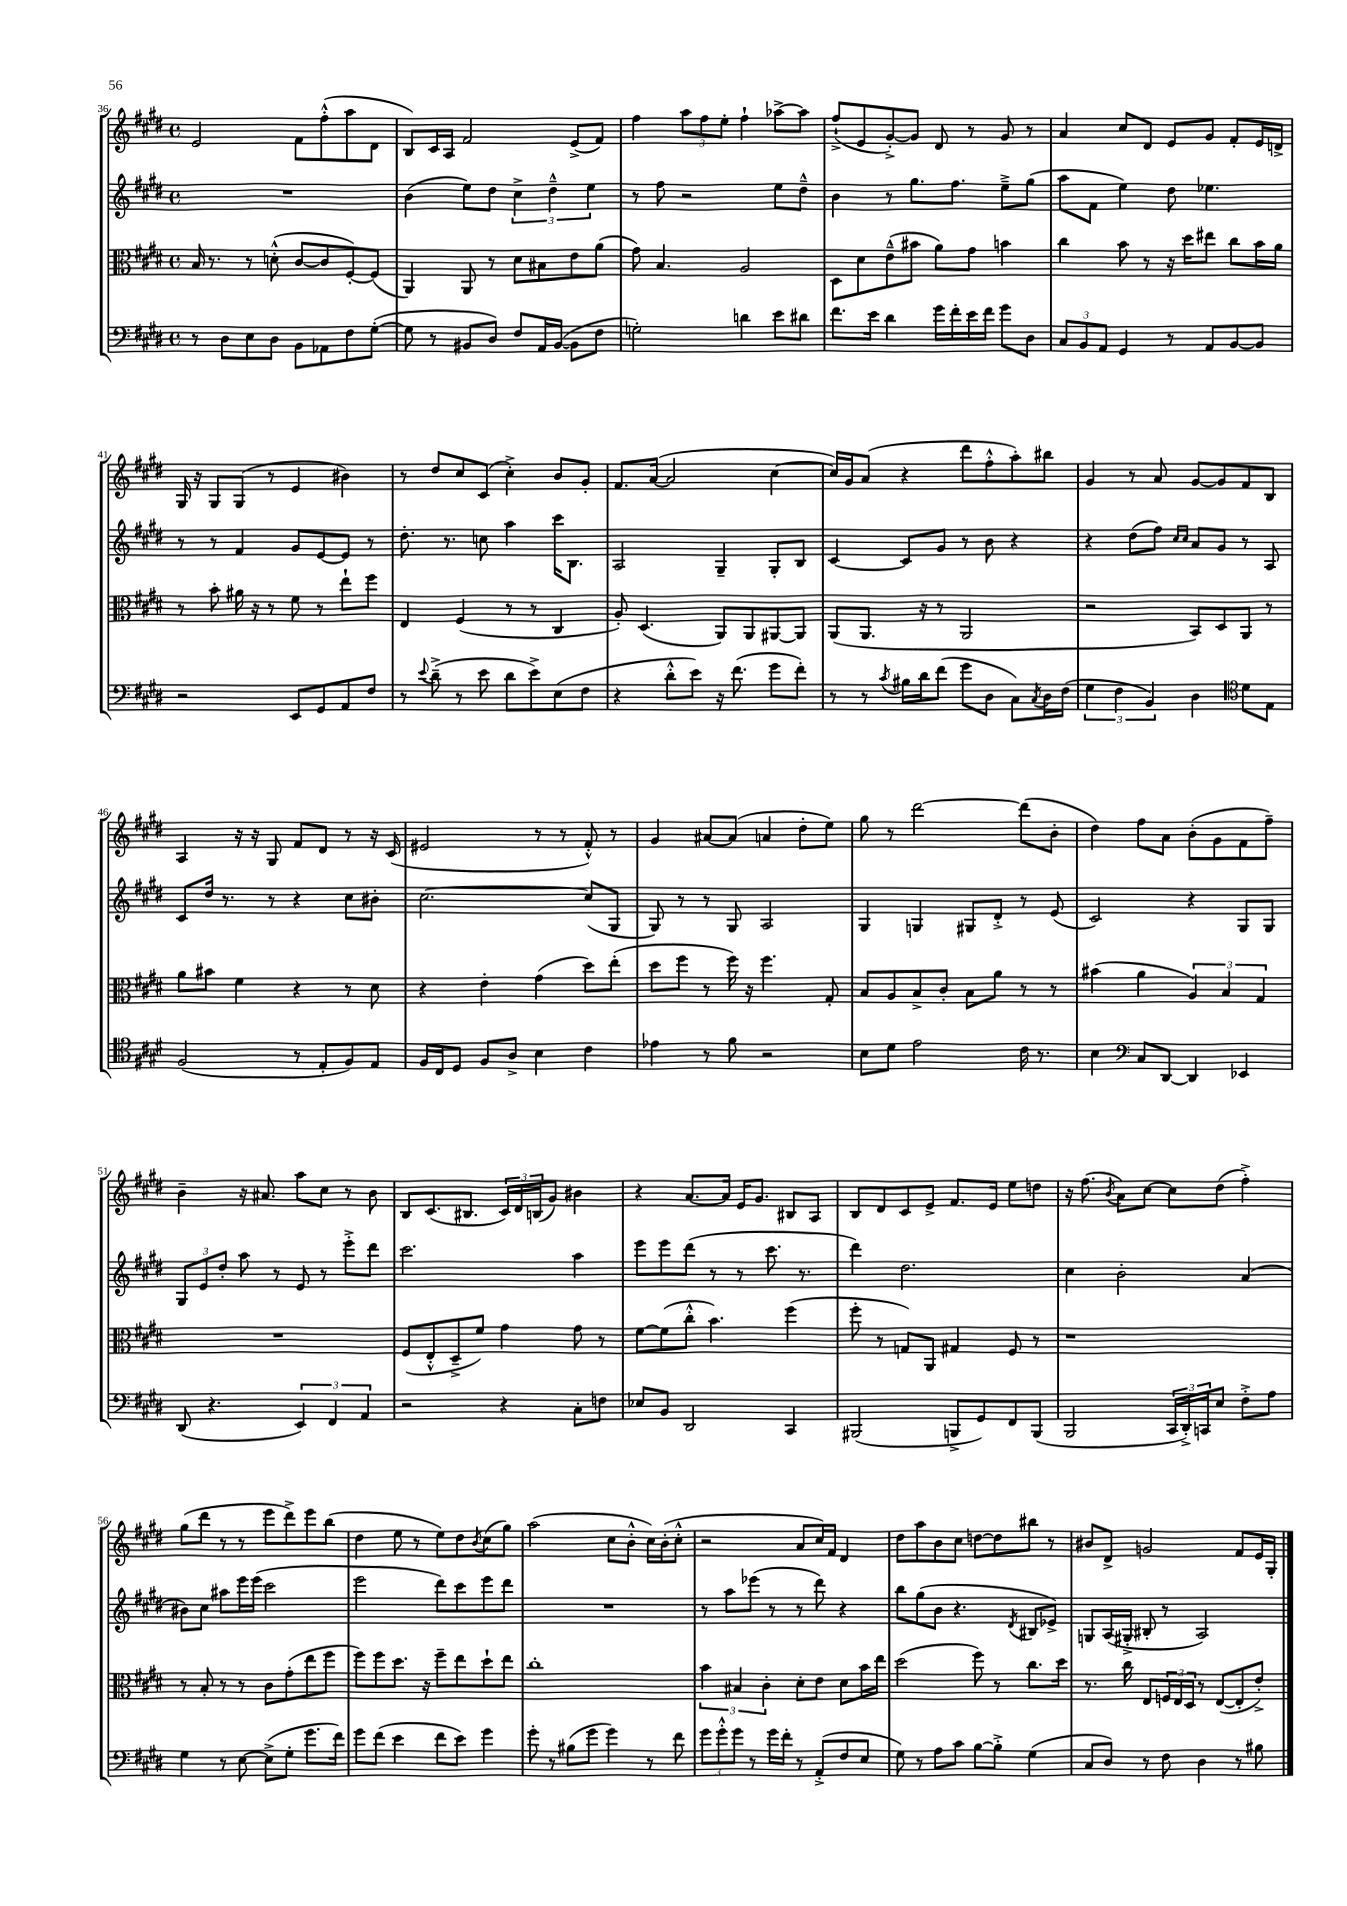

**kern	**kern	**kern	**kern
*part4	*part3	*part2	*part1
*staff4	*staff3	*staff2	*staff1
*clefF4	*clefC3	*clefG2	*clefG2
*k[f#c#g#d#]	*k[f#c#g#d#]	*k[f#c#g#d#]	*k[f#c#g#d#]
*M4/4	*M4/4	*M4/4	*M4/4
*met(c)	*met(c)	*met(c)	*met(c)
=36	=36	=36	=36
8r	16B/	1r	2e/
.	8.r	.	.
8D#\L	.	.	.
8E\	8r	.	.
8D#\J	(8dn'^^\	.	.
8BB\L	[8c#/L	.	8f#\L
8AA-X\	8c#/]	.	(8ff#'^^\
8F#\	[8F#'/)	.	8aa\
([8G#'\J	(8F#/J]	.	8d#\J
=37	=37	=37	=37
8G#\]	4AA/)	(4b\	8B/L)
8r	.	.	16c#/L
.	.	.	16A/JJ
8BB#X/L	8AA/	8ee\L)	2f#/
8D#/J)	8r	8dd#\J	.
8F#/L	8d#\L	6cc#^\	.
16AA/L	8B#X\	.	.
.	.	6dd#~^^\	.
([16BB#/JJ	.	.	.
8BB#\L]	8e\	.	(8e^/L
.	.	6ee\	.
8F#\J	(8a\J	.	8f#/J)
=38	=38	=38	=38
2Gn'\)	8g#\)	8r	4ff#\
.	4.B/	8ff#\	.
.	.	2r	12aa\L
.	.	.	12ff#\
.	.	.	12ee'\J
4dn\	2A/	.	4ff#`\
8e\L	.	8ee\L	[8aa-X^\L
8d#X\J	.	8dd#~^^\J	8aa-\J]
=39	=39	=39	=39
8.f#\L	8D#\L	4b\	(8ff#`^/L
.	8d#\	.	8e/
16e\Jk	.	.	.
4d#\	(8e~^^\	8r	[8g#'^/)
.	8b#X\J	8.gg#\L	8g#/J]
16g#\LL	8a\L)	.	8d#/
16f#'\	.	8.ff#\J	.
16e\	8g#\J	.	8r
16f#\JJ	.	.	.
8g#\L	4bn\	8ee~^\L	8g#/
8D#\J	.	(8gg#\J	8r
=40	=40	=40	=40
12C#/L	4cc#\	8aa\L	4a/
12BB/	.	.	.
.	.	8f#\J	.
12AA/J	.	.	.
4GG#/	8b\	4ee\)	8cc#/L
.	8r	.	8d#/J
8r	16r	8dd#\	8e/L
.	16dd#\KL	.	.
8AA/L	8ee#X\J	4.ee-X\	8g#/J
[8BB/	8cc#\L	.	8f#'/L
8BB/J]	16b\L	.	16e/L
.	16a\JJ	.	16dn^/JJ
!!LO:LB:g=z
=41	=41	=41	=41
2r	8r	8r	16G#/
.	.	.	16r
.	8b'\	8r	8G#/L
.	16a#X\	4f#/	(8G#/J
.	16r	.	.
.	8r	.	8r
8EE/L	8f#\	8g#/L	4e/
8GG#/	8r	[8e/	.
8AA/	8ee`\L	8e/J]	4b#X\)
8F#/J	8ff#\J	8r	.
=42	=42	=42	=42
8r	4E/	8.dd#'\	8r
8qqe/	.	.	.
(8d#~^\	.	.	8dd#/L
.	.	8.r	.
8r	(4F#/	.	8cc#/
8e\	.	8ccn\	(8c#/J
8d#\L	8r	4aa\	4cc#'^\)
8e^\)	8r	.	.
(8E\	4C#/	16ccc#\KL	8b/L
.	.	8.B\J	.
8F#\J	.	.	8g#'/J
=43	=43	=43	=43
4r	8A'/)	2A/	8.f#/L
.	(4.D#/	.	.
.	.	.	([16a/Jk
8d#'^^\L	.	.	2a/]
8e\J)	.	.	.
16r	8AA/L)	4G#~/	.
(8.f#\	.	.	.
.	8AA/	.	.
8g#\L	[8AA#X/	8G#'/L	[4cc#\
8f#'\J)	8AA#/J]	8B/J	.
=44	=44	=44	=44
8r	(8AA/L	[4c#/	16cc#/LL])
.	.	.	16g#/J
8r	8.AA/J	.	(8a/J
8qc#/	.	.	.
16B#X\LL	.	8c#/L]	4r
16d#\J	16r	.	.
(8f#\J	8r	8g#/J	.
8g#\L	2AA/	8r	8ddd#\L
8D#\J	.	8b\	8ff#'^^\
8C#\L)	.	4r	8aa'\)
8qC#/	.	.	.
16D#\L	.	.	8bb#X\J
(16F#\JJ	.	.	.
=45	=45	=45	=45
6G#\	2r	4r	4g#/
6F#\	.	.	.
.	.	(8dd#\L	8r
6BB/)	.	.	.
.	.	8ff#\J)	8a/
.	.	16qqcc#/LL	.
.	.	16qqcc#/JJ	.
4D#\	8BB/L)	8a/L	[8g#/L
.	8D#/	8g#/J	8g#/]
*clefC4	*	*	*
8d#\L	8AA/J	8r	8f#/
8E\J	8r	8A/	8B/J
!!LO:LB:g=z
=46	=46	=46	=46
(2F#/	8a\L	8c#/L	4A/
.	8b#X\J	16dd#/Jk	.
.	.	8.r	.
.	4f#\	.	16r
.	.	.	16r
.	.	8r	8G#/
8r	4r	4r	8f#/L
8E'/L	.	.	8d#/J
8F#/)	8r	8cc#\L	8r
8E/J	8d#\	8b#X'\J	16r
.	.	.	(16c#/
=47	=47	=47	=47
16F#/LL	4r	[2.cc#\	2e#X/
16C#/J	.	.	.
8D#/J	.	.	.
8F#/L	4e'\	.	.
8A^/J	.	.	.
4B\	(4g#\	.	8r
.	.	.	8r
4c#\	8dd#\L)	(8cc#/L]	8f#'^^/)
.	(8ee'\J	8G#/J	8r
=48	=48	=48	=48
4e-X\	8dd#\L	8G#/)	4g#/
.	8ff#\J	8r	.
8r	8r	8r	[8a#X/L
8f#\	16ff#\)	8G#/	(8a#/J]
.	16r	.	.
2r	4.ff#\	2A/	4an/
.	.	.	8dd#'\L
.	8G#'/	.	8ee\J)
=49	=49	=49	=49
8B\L	8B/L	4G#/	8gg#\
8d#\J	8A/	.	8r
2e\	8B^/	4Gn/	[2ddd#\
.	8c#'/J	.	.
.	8B\L	8G#X/L	.
.	8a\J	8d#'^/J	.
16c#\	8r	8r	(8ddd#\L]
8.r	.	.	.
.	8r	(8e/	8b'\J
=50	=50	=50	=50
4B\	(4b#X\	2c#/)	4dd#\)
*clefF4	*	*	*
8C#/L	4a\	.	8ff#\L
[8DD#/J	.	.	8a\J
4DD#/]	6A/)	4r	(8b'\L
.	.	.	8g#\
.	6B/	.	.
4EE-X/	.	8G#/L	8f#\
.	6G#/	.	.
.	.	8G#/J	8ff#~\J)
!!LO:LB:g=z
=51	=51	=51	=51
(8DD#/	1r	12G#/L	4b~\
.	.	12e/	.
4.r	.	.	.
.	.	12dd#'/J	.
.	.	8aa\	16r
.	.	.	8.a#X/
.	.	8r	.
6EE/)	.	8e/	8aa\L
.	.	8r	8cc#\J
6FF#/	.	.	.
.	.	8eee'^\L	8r
6AA/	.	.	.
.	.	8ddd#\J	8b\
=52	=52	=52	=52
2r	(8F#/L	2.ccc#\	8B/L
.	8E'^^/	.	(8.c#/
.	8D#~^/	.	.
.	.	.	8.B#X/J
.	8f#/J)	.	.
4r	4g#\	.	24c#/LL)
.	.	.	24d#/
.	.	.	(24Bn/J
.	.	.	8g#/J)
8C#'\L	8g#\	4aa\	4b#X\
8Fn\J	8r	.	.
=53	=53	=53	=53
8E-X/L	[8f#\L	8eee\L	4r
8BB/J	(8f#\]	8eee\	.
2DD#/	8cc#'^^\J	(8ddd#\J	[8.a/L
.	4.b\)	8r	.
.	.	.	16a/Jk]
.	.	8r	16e/KL
.	.	.	8.g#/J
.	.	8.ccc#\	.
4CC#/	(4ff#\	.	8B#X/L
.	.	8.r	.
.	.	.	8A/J
=54	=54	=54	=54
(2BBB#X/	8ff#'\	4ddd#\)	8B/L
.	8r	.	8d#/
.	8Gn/L)	2.dd#\	8c#/
.	8AA/J	.	8e^/J
8BBBn^/L	4G#X/	.	8.f#/L
8GG#/)	.	.	.
.	.	.	16e/Jk
8FF#/	8F#/	.	8ee\L
(8BBB/J	8r	.	8ddn\J
=55	=55	=55	=55
2BBB/	1r	4cc#\	16r
.	.	.	(8.ff#\
.	.	.	8qb/
.	.	2b'\	8a\L)
.	.	.	[8cc#\J
24CC#/LL	.	.	8cc#\L]
24DD#'^/)	.	.	.
24CCn/J	.	.	.
8E/J	.	.	(8dd#\J
8F#'^\L	.	(4a/	4ff#'^\)
8A\J	.	.	.
!!LO:LB:g=z
=56	=56	=56	=56
4G#\	8r	8b#X\L)	(8gg#\L
.	8B'/	8cc#\J	8ddd#\J
8r	8r	8aa#X\L	8r
[8E\	8r	16eee\L	8r
.	.	(16eee\JJ	.
(8E^\L]	8c#\L	2ccc#\	8eee\L
8G#'\J	(8g#'\	.	8ddd#^\)
8.g#\L	8ee\	.	8eee\
.	8ff#\J	.	(8bb\J
16f#\Jk)	.	.	.
=57	=57	=57	=57
8g#\L	8ff#\L)	2eee\	4dd#\
(8f#\J	8ff#\	.	.
4e\	8.dd#\J	.	8ee\
.	.	.	8r
.	16r	.	.
8f#\L	8ff#~\L	8ddd#\L)	8ee\L)
8e\J)	8ee\	8ccc#\	8dd#\
.	.	.	8qb/
4g#\	8dd#`\	8eee\	(8cc#\
.	8ee\J	8ddd#\J	8gg#\J)
=58	=58	=58	=58
8g#'\	1cc#'	1r	(2aa\
8r	.	.	.
(8B#X\L	.	.	.
8g#\J	.	.	.
4g#\)	.	.	8cc#\L
.	.	.	8b'^^\J
8r	.	.	16cc#\LL)
.	.	.	(16b'\J
8f#\	.	.	8cc#'^^\J
=59	=59	=59	=59
12g#\L	6b\	8r	2r
12g#'^^\	.	.	.
.	.	8aa\L	.
12g#\J	6B#X/	.	.
8r	.	(8eee-X\J	.
.	6c#'\	.	.
16g#\LL	.	8r	.
16f#'\JJ	.	.	.
8r	8d#'\L	8r	8a/L
(8AA'^/L	8e\J	8ddd#\)	16cc#/L)
.	.	.	16f#/JJ
8F#/	8d#\L	4r	4d#/
8E/J	16b\L	.	.
.	16ee\JJ	.	.
=60	=60	=60	=60
8G#\)	(2dd#\	8bb\L	8dd#\L
8r	.	(8gg#\	8aa\
8A\L	.	8b\J	8b\
8c#\J	.	4.r	8cc#\J
[8B\L	8ff#\)	.	[8ddn\L
8B'^\J]	8r	.	8dd\]
.	.	8qd#/	.
(4G#\	8.cc#\L	8B#X/L	8bb#X\J
.	.	8e-X^/J)	8r
.	16dd#\Jk	.	.
=61	=61	=61	=61
8C#/L	8.r	8Gn/L	8b#X/L
8D#/J)	.	(16A/L	8d#^/J
.	16cc#\	16G#X'^/JJ	.
8r	8E/L	8B#X'/	2gn/
8F#\	24Fn/L	8r	.
.	24E/	.	.
.	24D#/JJ	.	.
4D#\	8r	2A/)	.
.	([8E/L	.	.
8r	8E'/]	.	8f#/L
8B#X\	8e'^/J)	.	16e/L
.	.	.	16G#'/JJ
==	==	==	==
*-	*-	*-	*-
